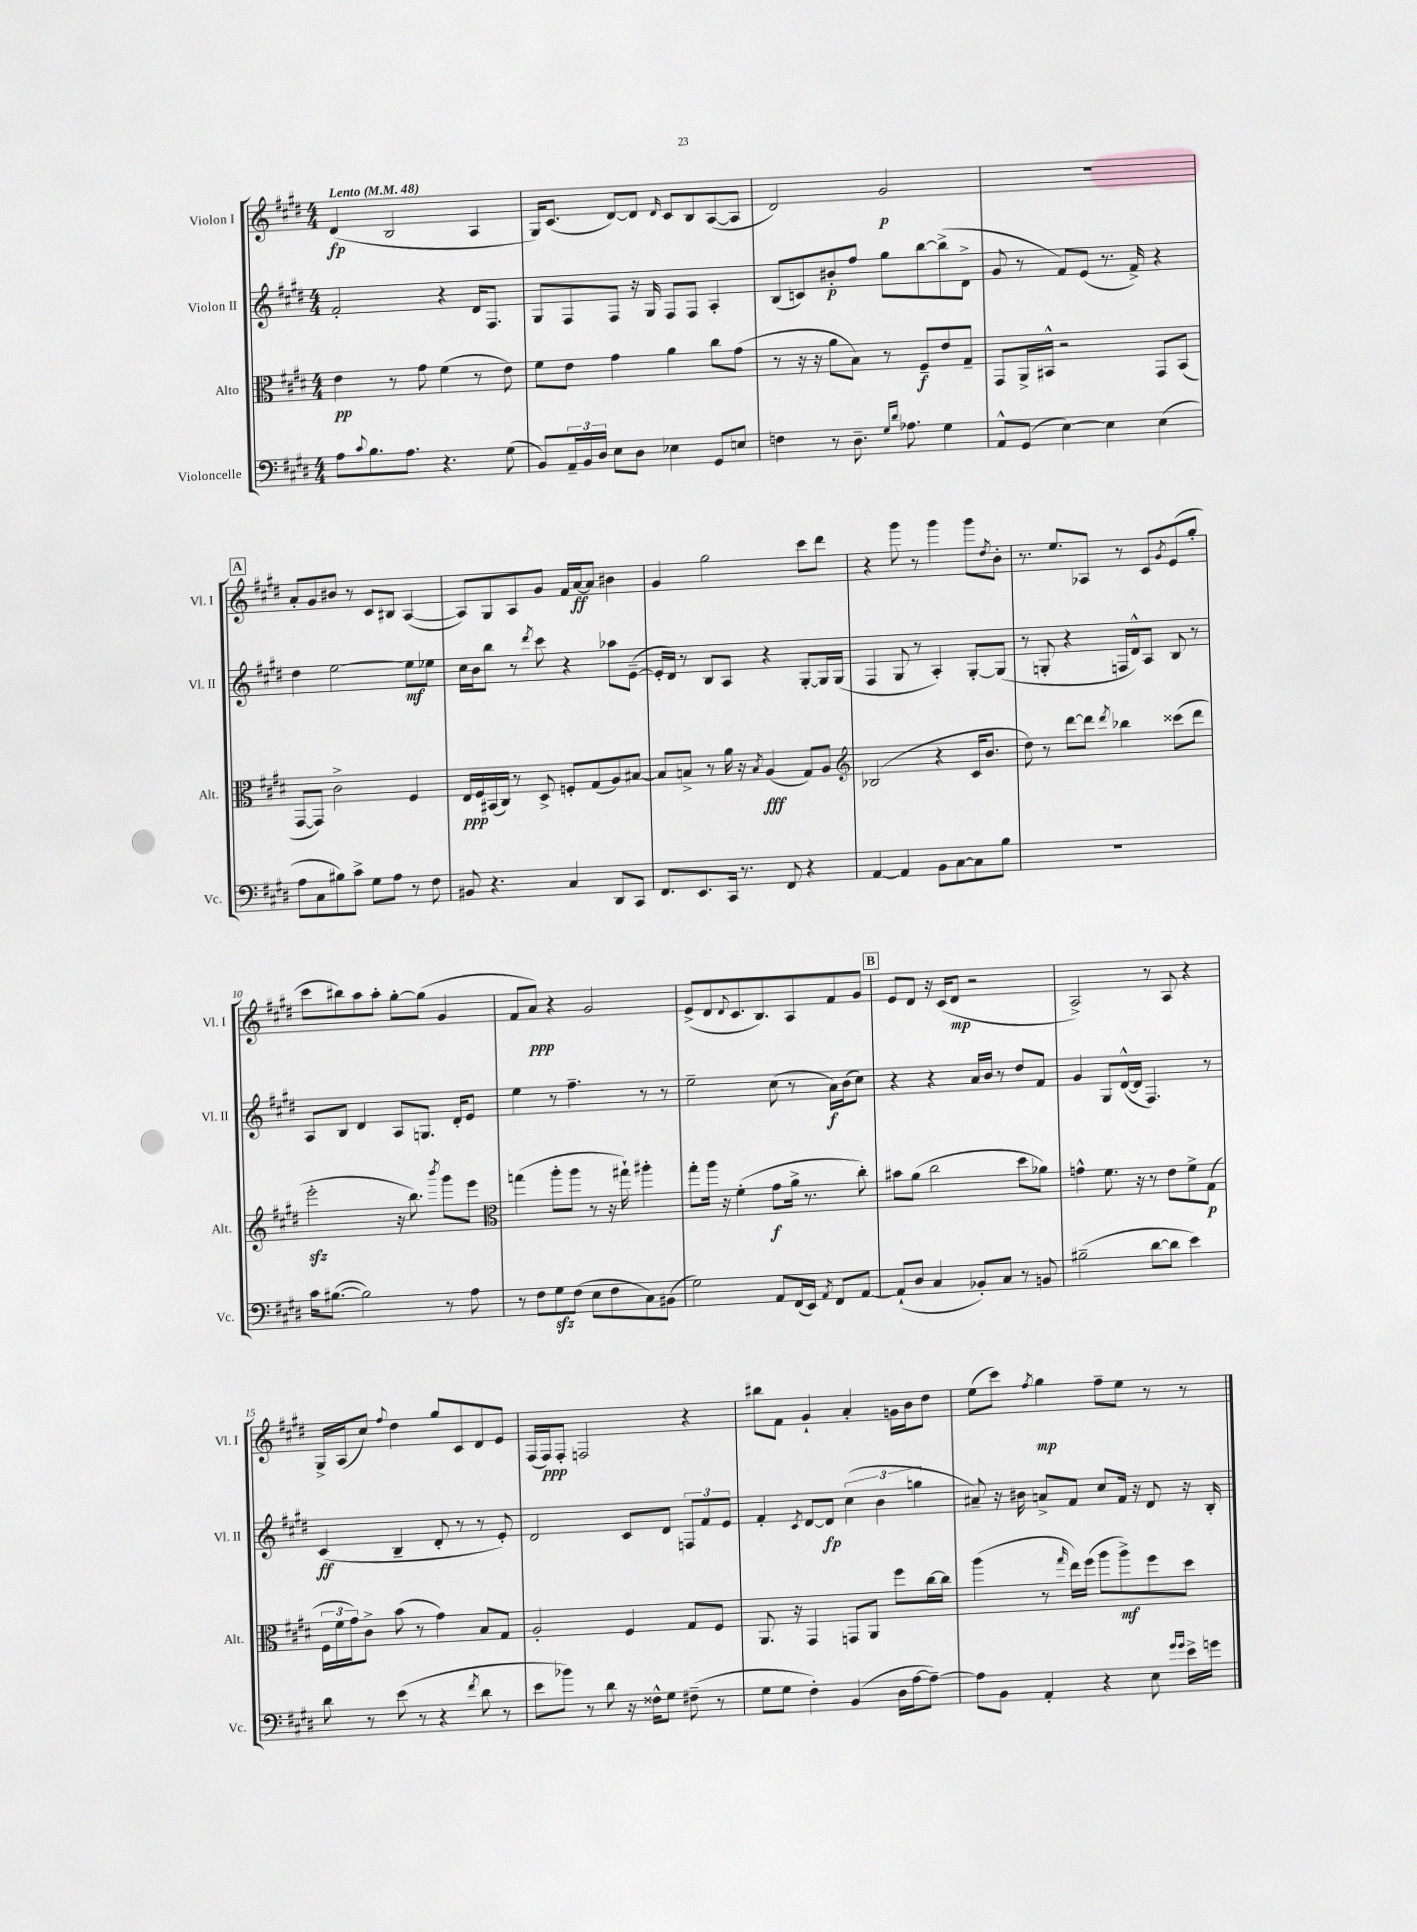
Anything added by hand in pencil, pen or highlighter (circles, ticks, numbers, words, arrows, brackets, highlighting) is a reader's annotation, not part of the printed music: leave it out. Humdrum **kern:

**kern	**kern	**dynam	**kern	**dynam	**kern	**dynam
*part4	*part3	*part3	*part2	*part2	*part1	*part1
*staff4	*staff3	*staff3	*staff2	*staff2	*staff1	*staff1
*I"Violoncelle	*I"Alto	*	*I"Violon II	*	*I"Violon I	*
*I'Vc.	*I'Alt.	*	*I'Vl. II	*	*I'Vl. I	*
*clefF4	*clefC3	*	*clefG2	*	*clefG2	*
*k[f#c#g#d#]	*k[f#c#g#d#]	*	*k[f#c#g#d#]	*	*k[f#c#g#d#]	*
*M4/4	*M4/4	*	*M4/4	*	*M4/4	*
*MM48	*MM48	*	*MM48	*	*MM48	*
=1	=1	=1	=1	=1	=1	=1
!	!	!	!	!	!LO:TX:a:B:t=Lento	!
8A\L	4e\	pp	2f#'/	.	(4d#/	fp
8qqc#/	.	.	.	.	.	.
8.B\	.	.	.	.	.	.
.	8r	.	.	.	2B/	.
8.A\J	.	.	.	.	.	.
.	8g#\	.	.	.	.	.
4.r	(4f#\	.	4r	.	.	.
.	8r	.	16d#/KL	.	4A/	.
.	.	.	8.F#/J	.	.	.
(8G#\	8e\)	.	.	.	.	.
=2	=2	=2	=2	=2	=2	=2
8BB/L)	8f#\L	.	8G#/L	.	16G#/KL)	.
.	.	.	.	.	(8.c#/J	.
24AA~/L	8e\J	.	8F#/	.	.	.
24BB/	.	.	.	.	.	.
24D#/JJ	.	.	.	.	.	.
8E\L	4g#\	.	8F#/J	.	[8d#/L)	.
8D#\J	.	.	16r	.	8d#/J]	.
.	.	.	16G#/	.	.	.
.	.	.	.	.	16qqd#/	.
4E-X\	4a\	.	8F#/L	.	8c#/L	.
.	.	.	8F#/J	.	8B/	.
8GG#/L	8cc#\L	.	4A'/	.	([8A/	.
8En/J	(8g#\J	.	.	.	8A/J]	.
=3	=3	=3	=3	=3	=3	=3
4Fn\	8r	.	(8B/L	.	2d#/)	.
.	16r	.	8cn/)	.	.	.
.	16r	.	.	.	.	.
8r	8a\L	.	8b#X'/	p	.	.
8.D#~\	8B\J)	.	8ff#/J	.	.	.
.	8r	.	8gg#\L	.	2g#/	p
16qqG#/LL	.	.	.	.	.	.
16qqd#/JJ	.	.	.	.	.	.
8.A-X\	.	.	.	.	.	.
.	8F#~/L	f	[8bb\	.	.	.
4G#\	8e/	.	(8bb^\]	.	.	.
.	8G#~/J	.	8d#^\J	.	.	.
=4	=4	=4	=4	=4	=4	=4
8AA^^/L	8GG#/L	.	8g#/	.	1r	.
(8GG#/J	16AA^/L	.	8r	.	.	.
.	16BB#X^^/JJ	.	.	.	.	.
[4E\)	2r	.	8f#/L)	.	.	.
.	.	.	(8e/J	.	.	.
4E\]	.	.	8.r	.	.	.
.	.	.	16f#^/)	.	.	.
(4E\	8GG#/L	.	4r	.	.	.
.	(8BB#/J	.	.	.	.	.
!!LO:LB:g=z
!!LO:REH:place=s1:t=A
=5	=5	=5	=5	=5	=5	=5
8A\L	[8GG#/L	.	4dd#\	.	8a'/L	.
8C#\	8GG#/J])	.	.	.	8g#/	.
8B#X\)	2c#^\	.	[2ee\	.	8b#X/J	.
8c#^\J	.	.	.	.	8r	.
8G#\L	.	.	.	.	8c#/L	.
8A\J	.	.	.	.	8B#X/J	.
8r	4F#/	.	8ee\L]	mf	([4A/	.
8F#\	.	.	8ee-X\J	.	.	.
=6	=6	=6	=6	=6	=6	=6
8BB#X/	16E/LL	ppp	16cc#\LL	.	8A/L])	.
.	16F#/	.	16b\J	.	.	.
4.r	(16BB#X/	.	8bb\J	.	8G#/	.
.	16C#/JJ)	.	.	.	.	.
.	8r	.	8r	.	8A/	.
.	.	.	8qddd#/	.	.	.
.	8D#^/	.	8ccc#\	.	8g#/J	.
4C#/	8Fn'/L	.	4r	.	16f#/LL	.
.	.	.	.	.	[16a/J	ff
.	(8G#/	.	.	.	8a/J]	.
8DD#/L	8A/)	.	8aa-X\L	.	4b#X\	.
8CC#/J	[8B#X/J	.	([8e~\J	.	.	.
=7	=7	=7	=7	=7	=7	=7
8.FF#/L	8B#/L]	.	16e'/LL]	.	4g#/	.
.	.	.	16d#/JJ)	.	.	.
.	8Bn^/J	.	8r	.	.	.
8.EE/	.	.	.	.	.	.
.	8r	.	8B/L	.	2gg#\	.
16CC#/Jk	16a\	.	8A/J	.	.	.
8.r	16r	.	.	.	.	.
.	8qB/	.	.	.	.	.
.	(4A/	fff	4r	.	.	.
8FF#/	.	.	.	.	.	.
4r	8G#/L)	.	[8G#'/L	.	8ccc#\L	.
.	8A/J	.	16G#/L]	.	8ddd#\J	.
.	.	.	(16G#/JJ	.	.	.
=8	=8	=8	=8	=8	=8	=8
*	*clefG2	*	*	*	*	*
[4AA/	(2B-X/	.	4F#/	.	4r	.
4AA/]	.	.	8G#/	.	8ggg#\	.
.	.	.	8r	.	8r	.
8BB\L	4r	.	4A'/)	.	4ggg#\	.
[8C#\	.	.	.	.	.	.
8C#\]	16c#/KL	.	[8G#'/L	.	8ggg#\L	.
.	8.b/J	.	.	.	.	.
.	.	.	.	.	8qdd#/	.
8B\J	.	.	(8G#/J]	.	8b'\J	.
=9	=9	=9	=9	=9	=9	=9
1r	8dd#\)	.	8r	.	8.r	.
.	8r	.	8Gn'/	.	.	.
.	.	.	.	.	8.ee/L	.
.	[8ddd#\L	.	4r	.	.	.
.	8ddd#\J]	.	.	.	8A-X/J	.
.	8qddd#/	.	.	.	.	.
.	4bb-X\	.	16Fn/LL	.	8r	.
.	.	.	16d#^^/J)	.	.	.
.	.	.	8A/J	.	8c#/L	.
.	.	.	.	.	8qg#/	.
.	(8ccc##X\L	.	8B/	.	(8e/	.
.	8ddd#\J	.	8r	.	8gg#'/J	.
!!LO:LB:g=z
=10	=10	=10	=10	=10	=10	=10
16c#\KL	2eeezz'\	.	8A/L	.	8ccc#\L	.
([8.B#X\J	.	.	.	.	.	.
.	.	.	8B/J	.	8bb#X\)	.
2B#\])	.	.	4d#/	.	8aa\	.
.	.	.	.	.	8aa'\J	.
.	16r	.	8A/L	.	[8gg#'\L	.
.	8.bb\)	.	.	.	.	.
.	.	.	8.Gn/J	.	(8gg#\J]	.
.	8qbbb/	.	.	.	.	.
8r	8ggg#\L	.	.	.	4g#/	.
.	.	.	16d#'/KL	.	.	.
8A\	8eee\J	.	8e/J	.	.	.
=11	=11	=11	=11	=11	=11	=11
*	*clefC3	*	*	*	*	*
8r	(4ggn\	.	4ee\	.	8f#/L	.
8F#\L	.	.	.	.	8a/J)	ppp
8G#zz\	8aa'\L	.	8r	.	4r	.
(8F#\J	8aa\J	.	4.ff#~\	.	.	.
8E\L	8r	.	.	.	2g#/	.
8F#\	16r	.	.	.	.	.
.	16gg#X`\)	.	.	.	.	.
8C#\)	4aa#X'\	.	8r	.	.	.
(8BB#X\J	.	.	8r	.	.	.
=12	=12	=12	=12	=12	=12	=12
2G#\)	8gg#'\L	.	2ee~\	.	(8e^/L	.
.	16aa\Jk	.	.	.	8d#/	.
.	16r	.	.	.	.	.
.	.	.	.	.	8qqd#/	.
.	(4f#'\	.	.	.	8.c#/	.
.	.	.	.	.	8.B/)	.
8AA/L	8g#\L	f	(8cc#\	.	.	.
(16FF#/L	16a^\Jk	.	8r	.	8A/	.
16EE/JJ)	8.r	.	.	.	.	.
8qAA/	.	.	.	.	.	.
8FF#/L	.	.	16a\LL)	f	8f#/	.
.	.	.	(16b\J	.	.	.
[8AA/J	8cc#'\)	.	8cc#\J)	.	8g#/J	.
!!LO:REH:place=s1:t=B
=13	=13	=13	=13	=13	=13	=13
(8AA`/L]	8b#X\L	.	4r	.	8e/L	.
8D#/J	(8a\J	.	.	.	8d#/J	.
4C#/	2cc#\	.	4r	.	16r	.
.	.	.	.	.	(16c#/KL	.
.	.	.	.	.	8d#/J	mp
8BB-X'/L)	.	.	16a/LL	.	2r	.
.	.	.	16b/JJ	.	.	.
8C#/J	.	.	8r	.	.	.
8r	8dd#\L	.	8dd#/L	.	.	.
8BBn/	8a-X\J)	.	8f#/J	.	.	.
=14	=14	=14	=14	=14	=14	=14
(2B#X~\	4gn^^\	.	4g#/	.	2A^/)	.
.	8.f#\	.	8G#/L	.	.	.
.	.	.	([16d#^^/L	.	.	.
.	16r	.	16d#/JJ]	.	.	.
[8d#\L	8r	.	4.F#/)	.	8r	.
8d#\J]	8e\L	.	.	.	8A/	.
4e\)	8f#^\	.	.	.	4r	.
.	(8G#\J	p	8r	.	.	.
!!LO:LB:g=z
=15	=15	=15	=15	=15	=15	=15
8d#\	24F#\LL	.	(4c#/	ff	16G#^/LL	.
.	24f#\	.	.	.	.	.
.	.	.	.	.	(16A/J	.
.	24g#\J)	.	.	.	.	.
8r	8c#^\J	.	.	.	8cc#/J)	.
.	.	.	.	.	8qqff#/	.
(8e\	(8b\	.	4B~/	.	4dd#\	.
8r	8r	.	.	.	.	.
4r	4g#\)	.	8d#'/	.	8gg#/L	.
.	.	.	8r	.	8c#/	.
8qf#/	.	.	.	.	.	.
8d#\	8B/L	.	8r	.	8d#/	.
8r	8G#/J	.	8e'/)	.	8e/J	.
=16	=16	=16	=16	=16	=16	=16
8e\L	2A'/	.	2d#/	.	(16F#/LL	.
.	.	.	.	.	16F#/J)	ppp
8b-X\J)	.	.	.	.	8F#'/J	.
8r	.	.	.	.	2Fn/	.
8d#\	.	.	.	.	.	.
16r	4F#/	.	8c#/L	.	.	.
16F##X^^\KL	.	.	.	.	.	.
8G#\J	.	.	8d#/J	.	.	.
(8F#X~\	8G#/L	.	12Fn/L	.	4r	.
.	.	.	12f#/	.	.	.
8r	8F#/J	.	.	.	.	.
.	.	.	12e/J	.	.	.
=17	=17	=17	=17	=17	=17	=17
8G#\L	8.AA/	.	4f#'/	.	8bb#X\L	.
8G#\J	.	.	.	.	8f#\J	.
.	16r	.	.	.	.	.
.	.	.	8qc#/	.	.	.
4F#'\)	4GG#/	.	[8d#/L	.	4g#`/	.
.	.	.	8d#/J]	fp	.	.
(4BB/	8GGn/L	.	(6cc#\	.	4a'/	.
.	8AA/J	.	.	.	.	.
.	.	.	6b\	.	.	.
16D#\LL	8ff#\L	.	.	.	16gn\LL	.
[16A\J	.	.	.	.	16b\J	.
.	.	.	6ggn\	.	.	.
8A~\J_)	[16cc#\L	.	.	.	8dd#\J	.
.	16cc#\JJ]	.	.	.	.	.
=18	=18	=18	=18	=18	=18	=18
8A\L]	(4aa\	.	8a#X~/)	.	(8ee\L	.
8BB\J	.	.	16r	.	8ccc#\J)	.
.	.	.	16b#X\	.	.	.
.	.	.	.	.	8qff#/	.
4AA'/	8r	.	8an^/L	.	4gg#\	mp
.	16qqgg#/	.	.	.	.	.
.	16ee\LL)	.	8f#/J	.	.	.
.	(16ff#\JJ	.	.	.	.	.
4r	8aa\L	.	8cc#/L	.	8ff#~\L	.
.	8aa^\)	mf	16f#/Jk	.	8ee\J	.
.	.	.	16r	.	.	.
8E\	8ff#\	.	8d#/	.	8r	.
16qqg#/LL	.	.	.	.	.	.
16qqg#/JJ	.	.	.	.	.	.
16e^\LL	8dd#\J	.	16r	.	8r	.
16gn\JJ	.	.	16B'/	.	.	.
==	==	==	==	==	==	==
*-	*-	*-	*-	*-	*-	*-
